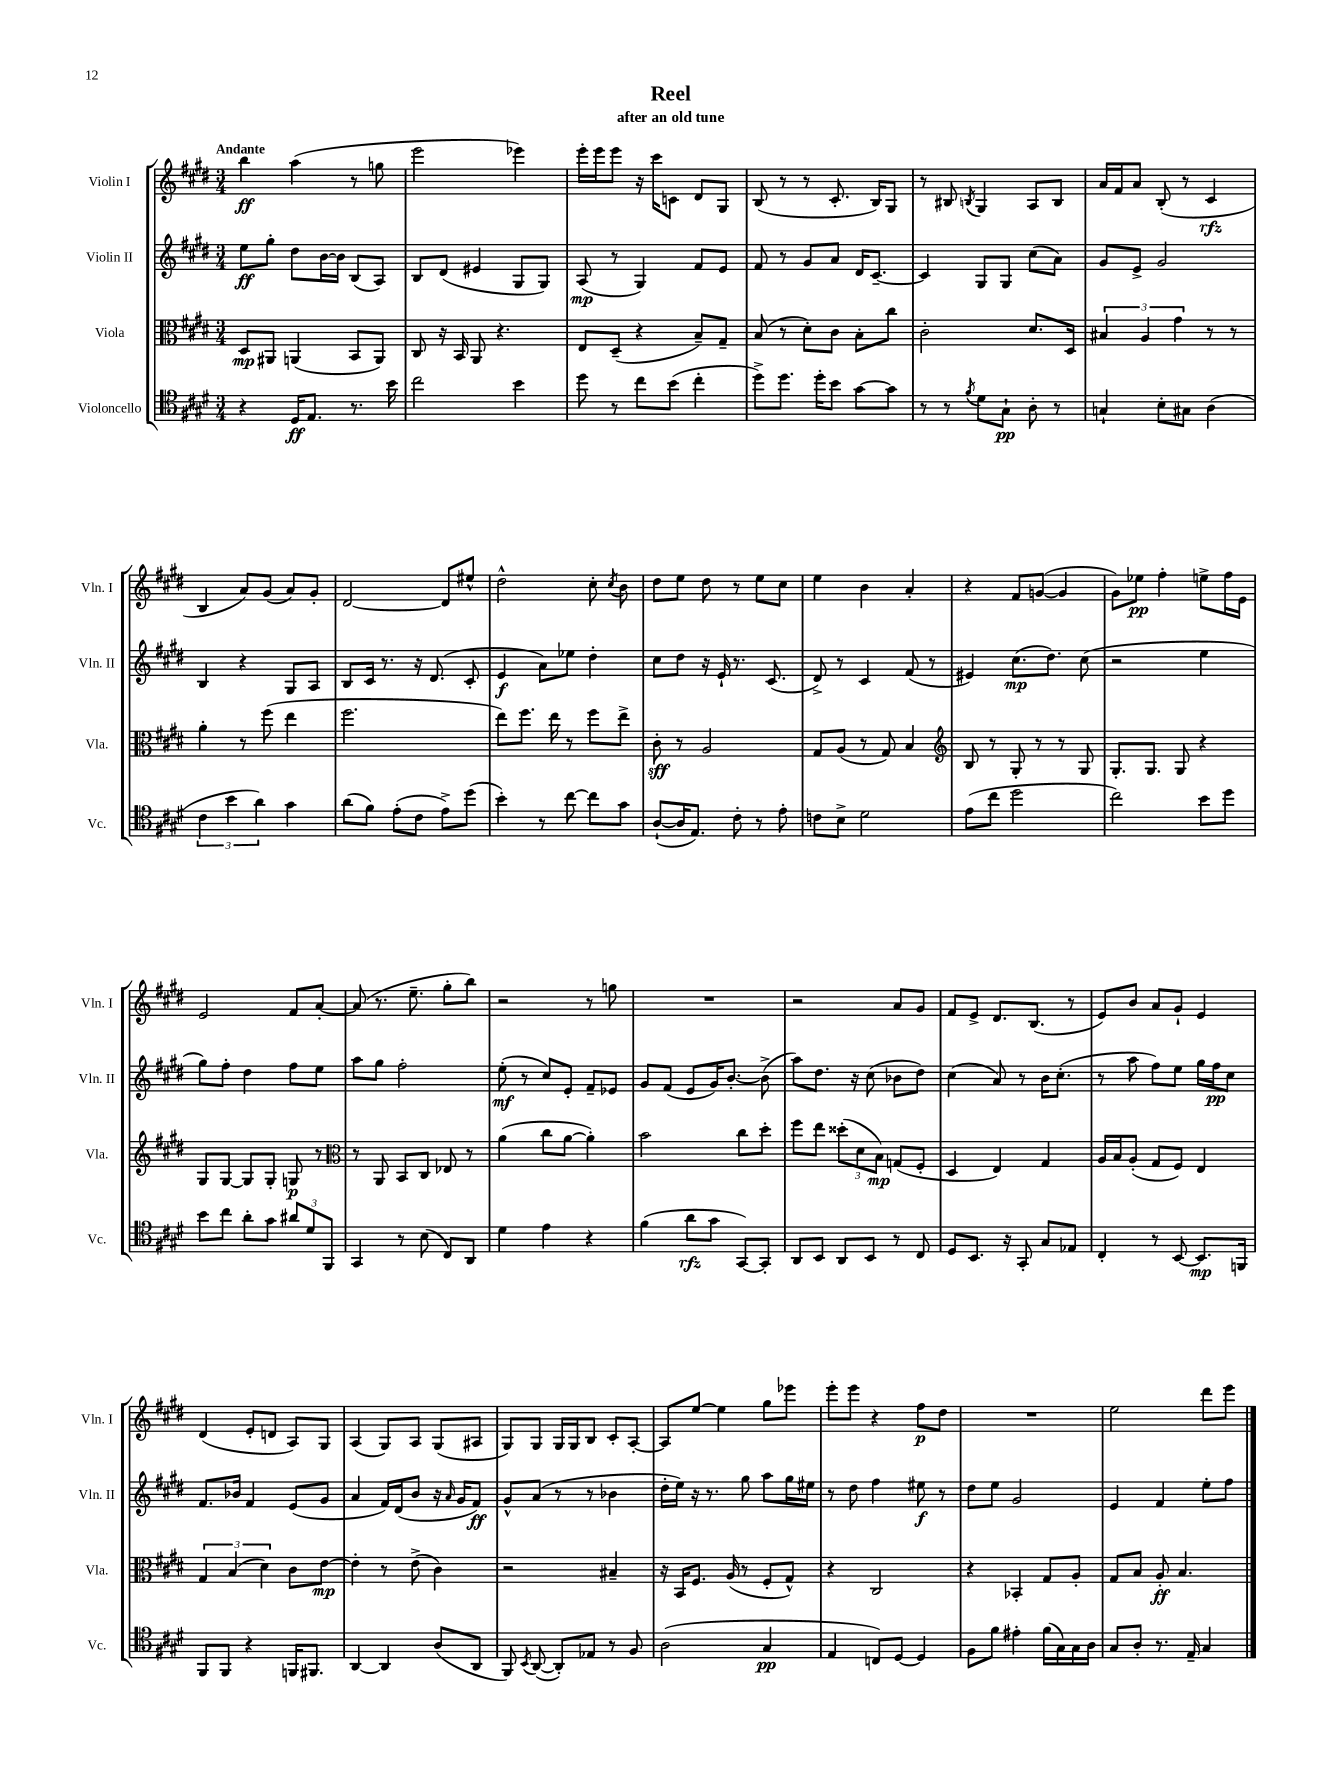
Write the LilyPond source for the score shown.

\header { title = "Reel" subtitle = "after an old tune" }
<<
\new StaffGroup <<
\new Staff = "s0" \with { instrumentName = "Violin I" shortInstrumentName = "Vln. I" } {
    \clef treble \key e \major \numericTimeSignature \time 3/4 \tempo "Andante"
    \autoBeamOff b''4\ff a''4( r8 g''8 |
    e'''2 ees'''4) |
    e'''16[-. e'''16 e'''8] r16 cis'''16[ c'8] dis'8[ gis8] |
    b8( r8 r8 cis'8.-. b16[) gis8] |
    r8 bis8 \acciaccatura { b8 } gis4 a8[ b8] |
    a'16[ fis'16 a'8] b8-.( r8 cis'4\rfz |
    b4 a'8[) gis'8]( a'8[) gis'8]-. |
    dis'2~ dis'8[ eis''8]-^ |
    dis''2-^ cis''8-. \acciaccatura { cis''8 } b'8 |
    dis''8[ e''8] dis''8 r8 e''8[ cis''8] |
    e''4 b'4 a'4-. |
    r4 fis'8[ g'8]~( g'4 |
    gis'8[) ees''8]\pp fis''4-. e''8[-> fis''16 e'16] |
    e'2 fis'8[ a'8]~-. |
    a'8( r8. e''8.-- gis''8[-. b''8]) |
    r2 r8 g''8 |
    R2. |
    r2 a'8[ gis'8] |
    fis'8[ e'8]-> dis'8.[ b8.]( r8 |
    e'8[) b'8] a'8[ gis'8]-! e'4 |
    dis'4( e'8[-. d'8] a8[) gis8] |
    a4( gis8[) a8] gis8[( ais8] |
    gis8[) gis8] gis16[ gis16 b8] cis'8[-. a8]~-. |
    a8[ e''8]~ e''4 gis''8[ ees'''8] |
    e'''8[-. e'''8] r4 fis''8[\p dis''8] |
    R2. |
    e''2 dis'''8[ e'''8] \bar "|." |
}
\new Staff = "s1" \with { instrumentName = "Violin II" shortInstrumentName = "Vln. II" } {
    \clef treble \key e \major \numericTimeSignature \time 3/4
    \autoBeamOff e''8[\ff gis''8]-. dis''8[ b'16~ b'16] b8[( a8]) |
    b8[ dis'8]( eis'4 gis8[ gis8]) |
    a8\mp( r8 gis4) fis'8[ e'8] |
    fis'8 r8 gis'8[ a'8] dis'16[ cis'8.]~-- |
    cis'4 gis8[ gis8] cis''8[( a'8]) |
    gis'8[ e'8]-> gis'2 |
    b4 r4 gis8[ a8] |
    b8[ cis'16] r8. r16 dis'8.( cis'8-. |
    e'4\f a'8[) ees''8] dis''4-. |
    cis''8[ dis''8] r16 e'16-! r8. cis'8.( |
    dis'8->) r8 cis'4 fis'8( r8 |
    eis'4) cis''8.[\mp( dis''8.]) cis''8( |
    r2 e''4 |
    gis''8[) fis''8]-. dis''4 fis''8[ e''8] |
    a''8[ gis''8] fis''2-. |
    e''8-.\mf( r8 cis''8[) e'8]-. fis'8[-- ees'8] |
    gis'8[ fis'8]( e'8[ gis'16) b'8.]~-. b'8->( |
    a''8[) dis''8.] r16 cis''8( bes'8[ dis''8]) |
    cis''4( a'8) r8 b'16[ cis''8.]-.( |
    r8 a''8 fis''8[) e''8] gis''16[ fis''16\pp cis''8] |
    fis'8.[ bes'16] fis'4 e'8[( gis'8] |
    a'4 fis'16[) dis'16( b'8] r16 \grace { a'16 } gis'16[ fis'8]\ff) |
    gis'8[-^ a'8]( r8 r8 bes'4 |
    dis''16[-. e''16]) r16 r8. gis''8 a''8[ gis''16 eis''16] |
    r8 dis''8 fis''4 eis''8\f r8 |
    dis''8[ e''8] gis'2 |
    e'4 fis'4 e''8[-. fis''8] \bar "|." |
}
\new Staff = "s2" \with { instrumentName = "Viola" shortInstrumentName = "Vla." } {
    \clef alto \key e \major \numericTimeSignature \time 3/4
    \autoBeamOff dis8[\mp ais,8] a,4( b,8[ a,8]) |
    cis8 r16 b,16 a,8 r4. |
    e8[ dis8]--( r4 b8[--) gis8]-- |
    b8( r8 dis'8[-.) cis'8] b8[-. cis''8] |
    cis'2-. dis'8.[ dis16] |
    \tuplet 3/2 { bis4 a4 gis'4 } r8 r8 |
    a'4-. r8 fis''8( e''4 |
    fis''2. |
    e''8[) fis''8.] e''16 r8 fis''8[ e''8]-> |
    cis'8-.\sff r8 a2 |
    gis8[ a8]( r8 gis8) b4 |
    \clef treble b8 r8 gis8-. r8 r8 gis8 |
    gis8.[-. gis8.] gis8 r4 |
    gis8[ gis8]~ gis8[ gis8]-. g8\p r8 |
    \clef alto r8 a,8 b,8[ cis8] ees8 r8 |
    a'4( cis''8[ a'8]~ a'4-.) |
    b'2 cis''8[ dis''8]-. |
    fis''8[ e''8] \tuplet 3/2 { disis''8[-.( dis'8 b8]\mp) } g8[( fis8]-. |
    dis4 e4) gis4 |
    a16[ b16 a8]-.( gis8[ fis8]) e4 |
    \tuplet 3/2 { gis4 b4( dis'4) } cis'8[ e'8]~\mp |
    e'4-. r8 e'8->( cis'4) |
    r2 bis4-- |
    r16 b,16[ fis8.] a16( r8 fis8[-. gis8]-^) |
    r4 cis2 |
    r4 bes,4-. gis8[ a8]-. |
    gis8[ b8] a8-.\ff b4. \bar "|." |
}
\new Staff = "s3" \with { instrumentName = "Violoncello" shortInstrumentName = "Vc." } {
    \clef tenor \key e \major \numericTimeSignature \time 3/4
    \autoBeamOff r4 dis16[\ff e8.] r8. b'16 |
    cis''2 b'4 |
    dis''8 r8 cis''8[ b'8]( cis''4-. |
    dis''8[->) dis''8.] dis''16[-. b'8] gis'8[~ gis'8] |
    r8 r8 \acciaccatura { fis'8 } dis'8[ gis8]-!\pp a8-. r8 |
    g4-! b8[-. gis8] a4( |
    \tuplet 3/2 { cis'4 b'4 a'4) } gis'4 |
    a'8[( fis'8]) e'8[-.( cis'8] e'8[->) dis''8]( |
    b'4-.) r8 cis''8~ cis''8[ gis'8] |
    a8[~-!( a16 e8.]) cis'8-. r8 e'8-. |
    c'8[ b8]-> dis'2 |
    e'8[( cis''8] dis''2 |
    cis''2) b'8[ dis''8] |
    b'8[ cis''8] a'8[-. gis'8] \tuplet 3/2 { ais'8[ dis'8 fis,8] } |
    gis,4 r8 b8( cis8[) a,8] |
    dis'4 e'4 r4 |
    fis'4( a'8[\rfz gis'8] gis,8[~) gis,8]-. |
    a,8[ b,8] a,8[ b,8] r8 cis8 |
    dis8[ b,8.] r16 gis,8-. gis8[ ees8] |
    cis4-. r8 b,8~ b,8.[\mp f,16] |
    fis,8[ fis,8] r4 f,16[ fis,8.] |
    a,4~ a,4 a8[( a,8] |
    fis,8) \acciaccatura { b,8 } a,8~( a,8[-.) ees8] r8 fis8 |
    a2( gis4\pp |
    e4 c8[) dis8]~ dis4 |
    fis8[ fis'8] eis'4-. fis'16[( gis16) gis16 a16] |
    gis8[ a8]-. r8. e16-- gis4 \bar "|." |
}
>>
>>
\layout { \context { \Score \remove "Bar_number_engraver" } }
